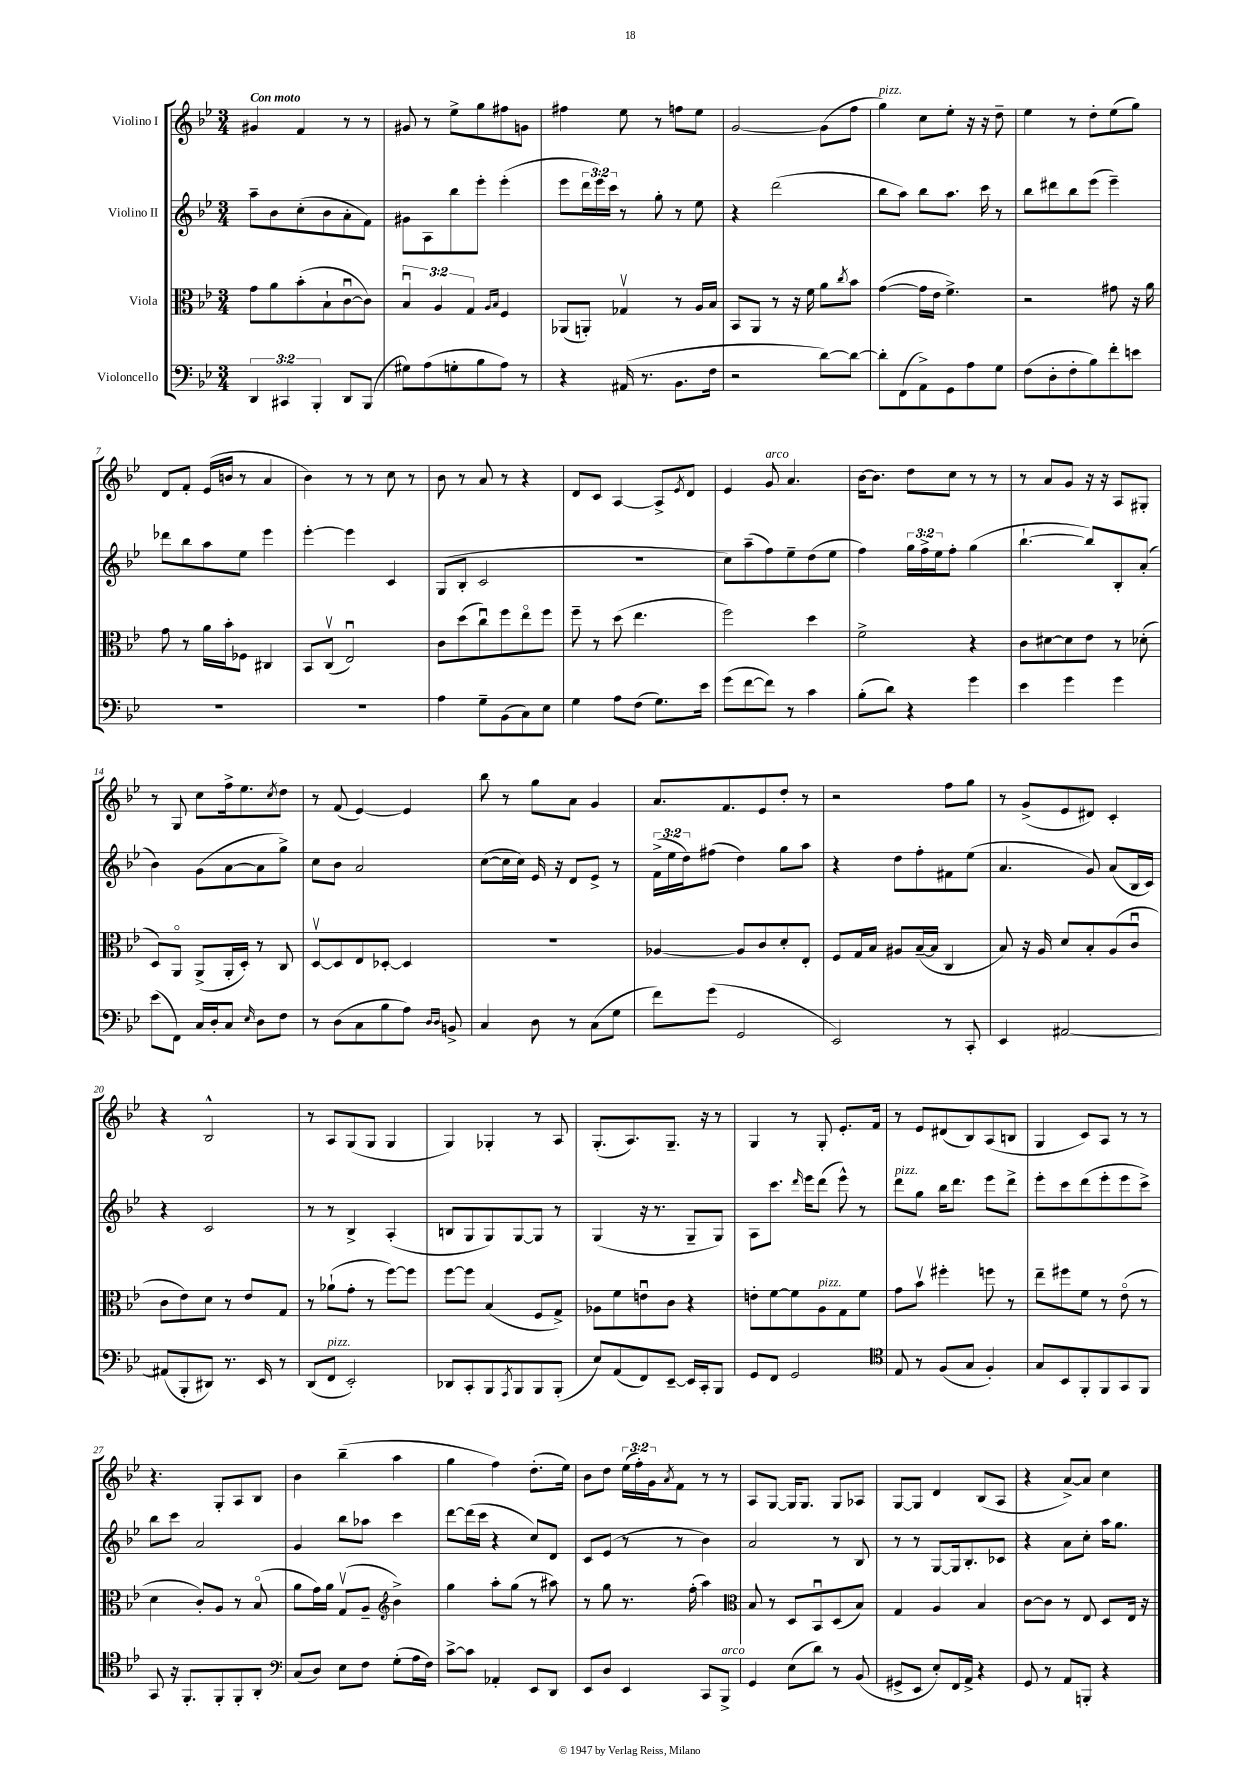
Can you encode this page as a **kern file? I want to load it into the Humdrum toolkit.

**kern	**kern	**kern	**kern
*staff4	*staff3	*staff2	*staff1
*clefF4	*clefC3	*clefG2	*clefG2
*k[b-e-]	*k[b-e-]	*k[b-e-]	*k[b-e-]
*M3/4	*M3/4	*M3/4	*M3/4
6DD	8g	8aa~	4g#
.	8a	8b-	.
6CC#	.	.	.
.	(8b-'	(8cc'	4f
6BBB-'	.	.	.
.	8B-`	8b-	.
8DD	[8cu	8a'	8r
(8BBB-	8c])	8f)	8r
=	=	=	=
8G#)	6B-u	8g#	8g#
(8A	.	8A	8r
.	6A	.	.
8G'	.	8bb-	8ee-^
.	6G	.	.
8B-	.	8eee-'	8gg
.	16qqA	.	.
.	16qqB-	.	.
8A)	4F	(4eee-'	8ff#
8r	.	.	8g
=	=	=	=
4r	(8AA-	8eee-	4ff#
.	8AA')	24ddd	.
.	.	24eee-)	.
.	.	24ccc	.
(16AA#	4G-v	8r	8ee-
8.r	.	.	.
.	.	8gg'	8r
8.BB-	8r	8r	8ff
.	16A	8ee-	8ee-
16F	16B-	.	.
=	=	=	=
2r	8BB-	4r	[2g
.	8AA	.	.
.	8r	(2ddd	.
.	16r	.	.
.	16f	.	.
[8d)	8a	.	(8g]
.	8qcc	.	.
8d_	8b-	.	8ff
=	=	=	=
8d']	([4g	8bb-	4gg)
(8FF	.	8aa)	.
8AA^)	16g]	8bb-	8cc
.	16e-	.	.
8GG	4.f^)	8.aa	8ee-'
8A	.	.	16r
.	.	16ccc	16r
8G	.	8r	8dd~
=	=	=	=
(8F	2r	8bb-	4ee-
8D'	.	8ddd#	.
8F'	.	8bb-	8r
8B-)	.	(8eee-	8dd'
8f'	8g#	4eee-~)	(8ee-
8e	16r	.	8gg)
.	16a	.	.
=	=	=	=
2.r	8g	8ddd-	8d
.	8r	8bb-	8f'
.	16a	8aa	(16e-
.	16b-'	.	16b
.	8F-	8ee-	8r
.	4C#	4eee-	4a
=	=	=	=
2.r	8BB-	[4eee-'	4b-)
.	(8Cv	.	.
.	2E-u)	4eee-]	8r
.	.	.	8r
.	.	4c	8cc
.	.	.	8r
=	=	=	=
4A	8c	(8G	8b-
.	(8dd	8B-'	8r
8G~	8ccu)	2c	8a
(8BB-	8ff	.	8r
8C)	8ee-o	.	4r
8E-	8ff	.	.
=	=	=	=
4G	8ff~	2.r	8d
.	8r	.	8c
8A	(8dd	.	[4A
(8F	4.ee-	.	.
8.G)	.	.	8A^]
.	.	.	8qe-
.	.	.	8d
16e-	.	.	.
=	=	=	=
(8g	2ff)	8cc)	4e-
[8f	.	(8aa~	.
8f])	.	8ff)	8g
8r	.	8ee-~	4.a
4c	4dd	(8dd	.
.	.	8ee-	.
=	=	=	=
(8B-'	2f^	4ff)	[16b-
.	.	.	8.b-]
8d)	.	.	.
4r	.	24gg	8dd
.	.	24ff^	.
.	.	24ee-	.
.	.	8ff'	8cc
4g	4r	(4gg	8r
.	.	.	8r
=	=	=	=
4e-	8c	[4.bb-`	8r
.	[8d#	.	8a
4g	8d#]	.	8g
.	8e-	8bb-])	16r
.	.	.	16r
4g	8r	8B-'	8A
.	(8d-'	(8a'	8G#'
=	=	=	=
(8e-	8D)	4b-)	8r
8FF)	8AAo	.	8G
16C	(8AA^	(8g	8cc
16D'	.	.	.
8C	16AA'	[8a	16ff^
.	16D')	.	8.ee-
16qqE-	.	.	.
8D	8r	8a]	.
.	.	.	8qcc
8F	8C	8gg^)	8dd
=	=	=	=
8r	[8Dv	8cc	8r
(8D	8D]	8b-	(8f
8C	8E-	2a	[4e-)
8B-	[8D-'	.	.
8A)	4D-]	.	4e-]
16qqD	.	.	.
16qqD	.	.	.
8BB^	.	.	.
=	=	=	=
4C	2.r	([8cc	8bb-
.	.	16cc]	8r
.	.	16cc)	.
8D	.	16e-	8gg
.	.	16r	.
8r	.	8d	8a
(8C	.	8e-^	4g
8G	.	8r	.
=	=	=	=
8f)	[4A-	(24f^	8.a
.	.	24ee-	.
.	.	24dd)	.
(8g	.	(8ff#	.
.	.	.	8.f
2GG	8A-]	4dd)	.
.	8c	.	8e-
.	8d'	8gg	8dd'
.	8E-'	8aa	8r
=	=	=	=
2EE-)	8F	4r	2r
.	16G	.	.
.	16B-	.	.
.	8A#	8dd	.
.	([16B-~	8ff'	.
.	16B-]	.	.
8r	4C	8f#	8ff
8CC'	.	(8ee-	8gg
=	=	=	=
4EE-	8B-)	4.a	8r
.	16r	.	(8g^
.	16A	.	.
[2AA#	8d	.	8e-
.	8B-'	8g)	8d#)
.	(8A	(8a	4c'
.	8cu	16B-	.
.	.	16c)	.
=	=	=	=
(8AA#]	8c	4r	4r
8BBB-'	8e-)	.	.
8DD#)	8d	2c	2B-^^
8.r	8r	.	.
.	8e-	.	.
16EE-	.	.	.
8r	8G	.	.
=	=	=	=
(8DD	8r	8r	8r
8FF	(8a-`	8r	8A
2EE-')	8g'	4B-^	(8G
.	8r	.	8G
.	[8ff)	(4A'	4G
.	8ff]	.	.
=	=	=	=
8DD-	[8ff	8B	4G)
8CC'	8ff]	8G	.
8BBB-	(4B-	8G)	4G-'
8qAAA	.	.	.
8BBB-	.	[8G	.
8BBB-	8F	8G]	8r
(8BBB-'	8G^)	8r	8A
=	=	=	=
8E-)	8A-	(4G	(8.G'
(8AA	8f	.	.
.	.	.	8.A)
8FF)	8eu	16r	.
.	.	8.r	.
[8EE-~	8c	.	8.G~
16EE-]	4r	8G~	.
16CC'	.	.	16r
8BBB-	.	8G)	8r
=	=	=	=
8GG	8e'	8A	4G
8FF	[8f	8.ccc	.
2GG	8f]	.	8r
.	.	16qqddd	.
.	.	16eee-	.
.	8A	(8ddd	8G'
.	8G	8eee-^^)	8.e-'
.	8f	8r	.
.	.	.	16f
=	=	=	=
*clefC4	*	*	*
8E-	8g	8ddd	8r
8r	8b-v	8gg	8e-
(8F	4ff#'	16bb-	(8d#
.	.	8.ddd	.
8G	.	.	8B-)
4F')	8ff	8eee-	(8A
.	8r	8ddd^	8B
=	=	=	=
8G	8ee-~	8eee-'	4G
8BB-	8ff#	8ccc	.
8FF'	8f	(8ddd	8c)
8FF	8r	8eee-'	8A
8GG	(8e-o	8eee-	8r
8FF	8r	8ccc^)	8r
=	=	=	=
8GG	4d	8bb-	4.r
16r	.	8ccc	.
8.FF'	.	.	.
.	8c')	2a	.
8FF'	8A	.	8G'
8FF'	8r	.	8A
8AA'	(8B-o	.	8B-
=	=	=	=
*clefF4	*	*	*
(8C	8a	4g	4b-
8D)	16g)	.	.
.	16a	.	.
8E-	(8Gv	8bb-	(4bb-~
8F	8A~	8aa-	.
*	*clefG2	*	*
(8G'	4b-^)	4ccc	4aa
16A	.	.	.
16F)	.	.	.
=	=	=	=
[8c^	4gg	[8ddd	4gg
8c]	.	(16ddd]	.
.	.	16ccc	.
4AA-'	8aa'	4r	4ff)
.	(8gg	.	.
8EE-	8r	8cc)	(8.dd'
8DD	8aa#)	8d	.
.	.	.	16ee-)
=	=	=	=
8EE-	8r	8c	8b-
8D	8gg	(8e-	8dd
4EE-	8.r	8r	(24ee-
.	.	.	24ff')
.	.	.	24g
.	.	.	8qa
.	.	8r	8f
.	(16ff'	.	.
8CC	4aa)	4b-)	8r
8BBB-^	.	.	8r
=	=	=	=
*	*clefC3	*	*
4GG	8B-	2a	8A
.	8r	.	[8G
(8E-	8D	.	16G]
.	.	.	8.G
8d)	8BB-u	.	.
8r	(8D	8r	8G
(8BB-	8B-)	8B-	8A-
=	=	=	=
8GG#^	4G	8r	[8G
8EE-	.	8r	8G]
8E-')	4A	[8G	4d
16FF	.	16G]	.
16AA^	.	8.B-'	.
4r	4B-	.	(8B-
.	.	8c-	8A
=	=	=	=
8GG	[8c	4r	4r
8r	8c]	.	.
8AA	8r	8a	[8a^)
8BBB'	8E-	8cc'	8a]
4r	8D	16aa	4cc
.	.	8.gg	.
.	16E-	.	.
.	16r	.	.
==	==	==	==
*-	*-	*-	*-
